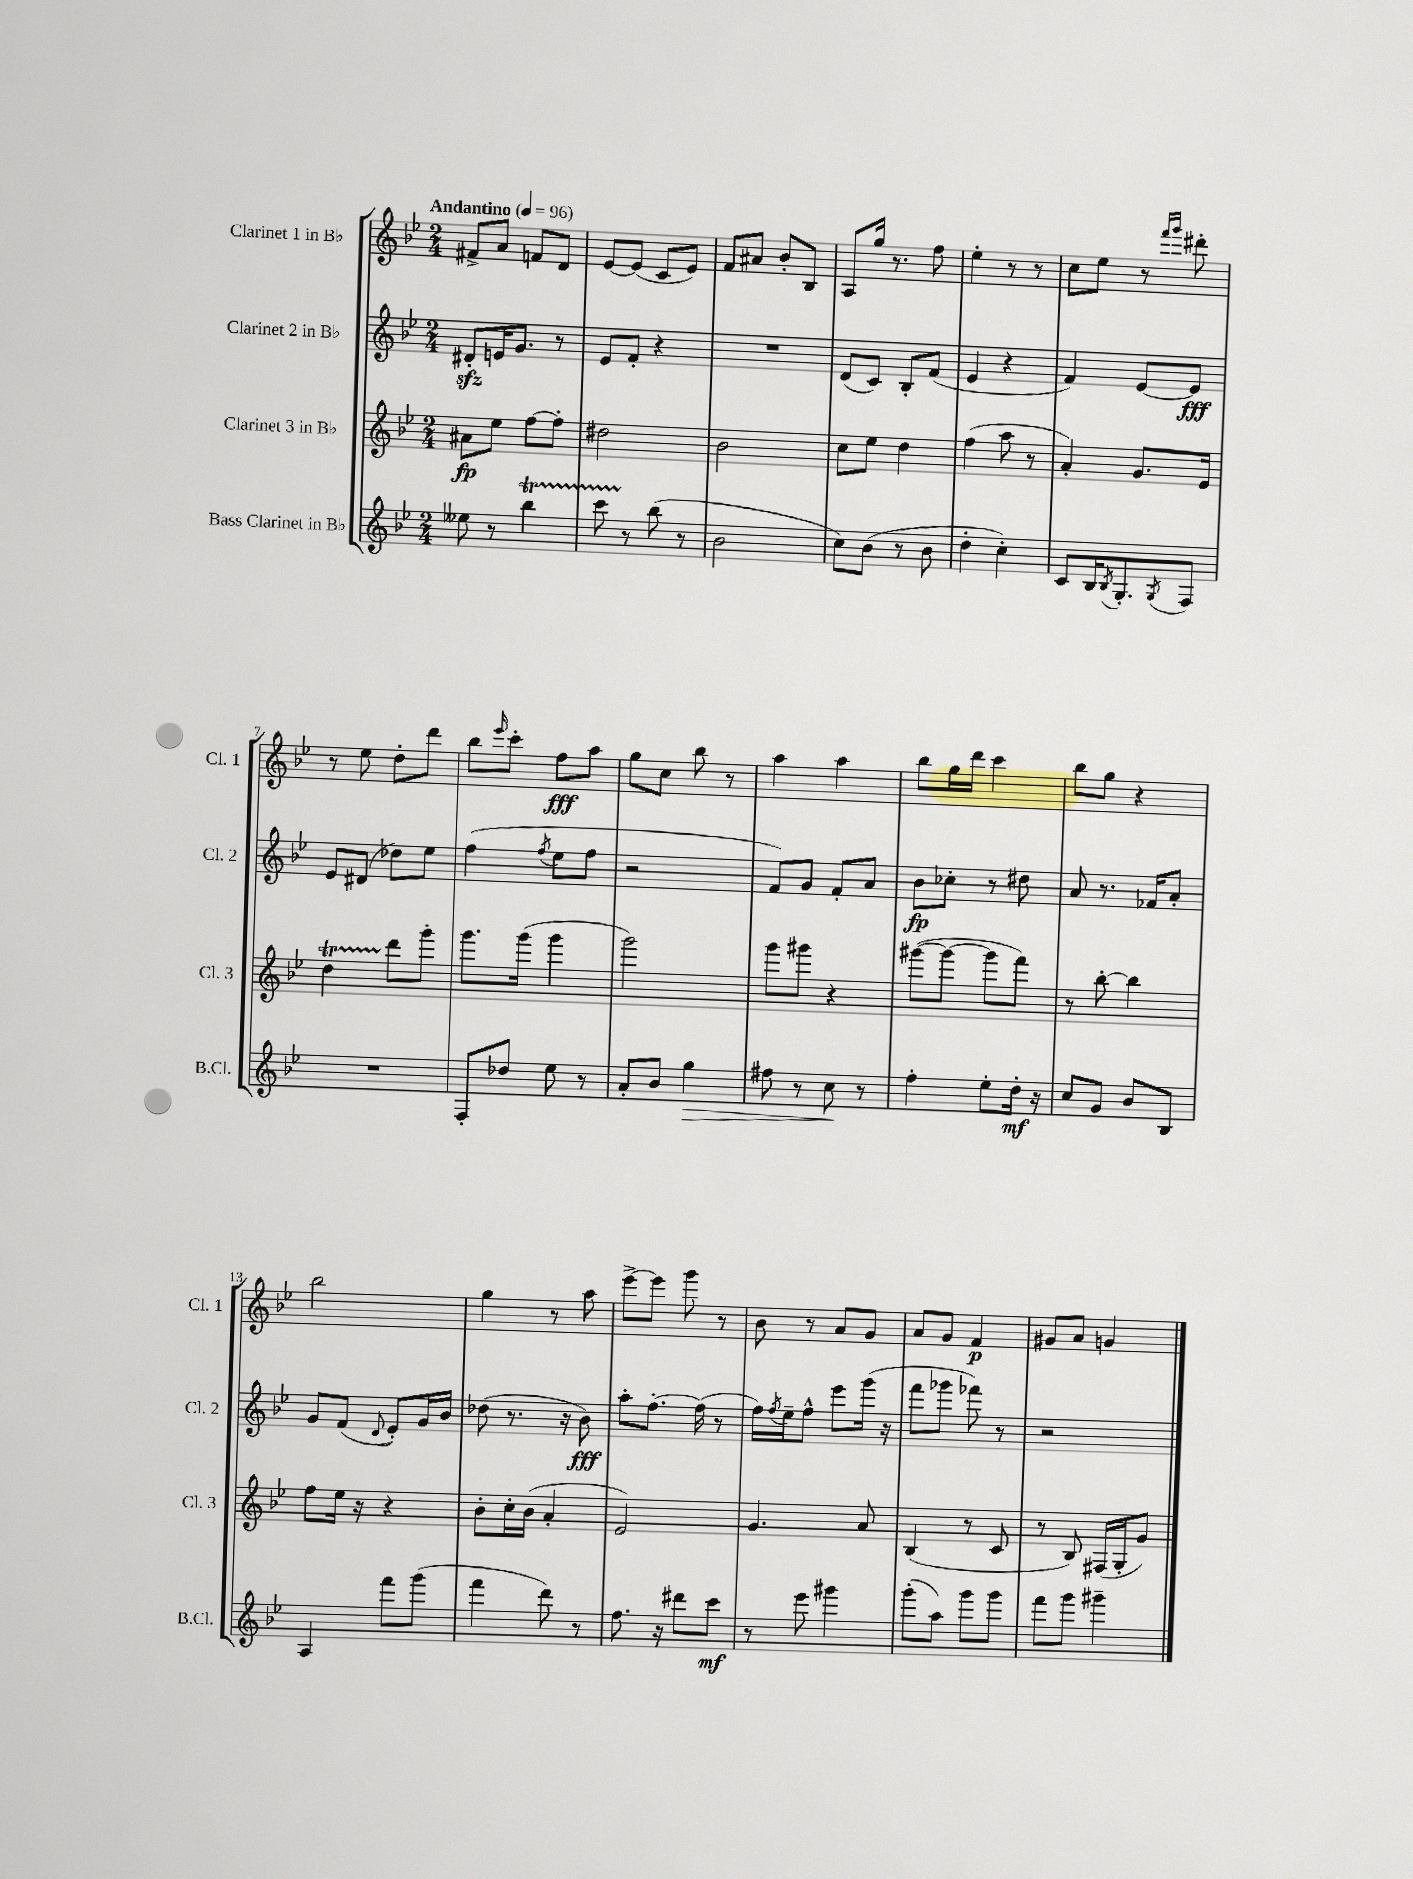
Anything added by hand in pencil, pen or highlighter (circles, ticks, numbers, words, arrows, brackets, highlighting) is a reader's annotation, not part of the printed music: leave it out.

**kern	**dynam	**kern	**dynam	**kern	**dynam	**kern	**dynam
*part4	*part4	*part3	*part3	*part2	*part2	*part1	*part1
*staff4	*staff4	*staff3	*staff3	*staff2	*staff2	*staff1	*staff1
*I"Bass Clarinet in B♭	*	*I"Clarinet 3 in B♭	*	*I"Clarinet 2 in B♭	*	*I"Clarinet 1 in B♭	*
*I'B.Cl.	*	*I'Cl. 3	*	*I'Cl. 2	*	*I'Cl. 1	*
*clefG2	*	*clefG2	*	*clefG2	*	*clefG2	*
*k[b-e-]	*	*k[b-e-]	*	*k[b-e-]	*	*k[b-e-]	*
*M2/4	*	*M2/4	*	*M2/4	*	*M2/4	*
*MM96	*	*MM96	*	*MM96	*	*MM96	*
=1	=1	=1	=1	=1	=1	=1	=1
!	!	!	!	!	!	!LO:TX:a:B:t=Andantino	!
8ee--X\	.	8a#X\L	fp	8d#Xzz'/L	.	8f#X^/L	.
8r	.	8ee-\J	.	16en/K	.	8a/J	.
.	.	.	.	8.g/J	.	.	.
4bb-T\	.	[8ff\L	.	.	.	8fn/L	.
.	.	8ff'\J]	.	8r	.	8d/J	.
=2	=2	=2	=2	=2	=2	=2	=2
8cccTTT\	.	2dd#X\	.	8e-/L	.	[8e-/L	.
8r	.	.	.	8f'/J	.	(8e-/J]	.
(8bb-\	.	.	.	4r	.	8c/L	.
8r	.	.	.	.	.	8e-/J)	.
=3	=3	=3	=3	=3	=3	=3	=3
2b-\	.	2b-\	.	2r	.	8f/L	.
.	.	.	.	.	.	8a#X/J	.
.	.	.	.	.	.	8b-'/L	.
.	.	.	.	.	.	8B-/J	.
=4	=4	=4	=4	=4	=4	=4	=4
8cc\L)	.	8cc\L	.	(8d/L	.	8A/L	.
(8b-\J	.	8ee-\J	.	8c/J)	.	16gg/Jk	.
.	.	.	.	.	.	8.r	.
8r	.	4dd\	.	8B-'/L	.	.	.
8b-\	.	.	.	(8f/J	.	8ff\	.
=5	=5	=5	=5	=5	=5	=5	=5
4dd'\	.	(4ff\	.	4e-/	.	4ee-'\	.
4cc'\)	.	8aa\	.	4r	.	8r	.
.	.	8r	.	.	.	8r	.
=6	=6	=6	=6	=6	=6	=6	=6
8c/L	.	4a'/)	.	4f/)	.	8cc\L	.
16B-/K	.	.	.	.	.	8ee-\J	.
8qB-/	.	.	.	.	.	.	.
8.G'/	.	.	.	.	.	.	.
.	.	8.g/L	.	[8e-/L	.	8r	.
.	.	.	.	.	.	16qqfff/LL	.
8qG/	.	.	.	.	.	16qqggg/JJ	.
8F/J	.	.	.	8e-/J]	fff	8ddd#X'\	.
.	.	16e-/Jk	.	.	.	.	.
!!LO:LB:g=z
=7	=7	=7	=7	=7	=7	=7	=7
2r	.	4ddt\	.	8e-/L	.	8r	.
.	.	.	.	(8d#X/J	.	8ee-\	.
.	.	8ddd\L	.	8dd-X\L)	.	8dd'\L	.
.	.	8ggg'\J	.	8ee-\J	.	8ddd\J	.
=8	=8	=8	=8	=8	=8	=8	=8
8F'/L	.	8.ggg\L	.	(4ff\	.	8bb-\L	.
.	.	.	.	.	.	16qqeee-/	.
8dd-X/J	.	.	.	.	.	8ccc'\J	.
.	.	(16ggg\Jk	.	.	.	.	.
.	.	.	.	8qff/	.	.	.
8ee-\	.	4ggg\	.	8ee-\L	.	8ff\L	fff
8r	.	.	.	8ff\J	.	8aa\J	.
=9	=9	=9	=9	=9	=9	=9	=9
8a'/L	.	2ggg\)	.	2r	.	8gg\L	.
8b-/J	.	.	.	.	.	8cc\J	.
!	!LO:HP:b	!	!	!	!	!	!
4gg\	>	.	.	.	.	8bb-\	.
.	.	.	.	.	.	8r	.
=10	=10	=10	=10	=10	=10	=10	=10
8ff#X\	.	8ggg\L	.	8f/L)	.	4aa\	.
8r	.	8ggg#X\J	.	8g/J	.	.	.
8cc\	.	4r	.	8f'/L	.	4aa\	.
8r	]	.	.	8a/J	.	.	.
=11	=11	=11	=11	=11	=11	=11	=11
4ff'\	.	([8ggg#X\L	.	8b-\L	fp	8bb-\L	.
.	.	8ggg#\J_	.	8cc-X'\J	.	16gg\L	.
.	.	.	.	.	.	16ddd\JJ	.
8ee-'\L	.	8ggg#\L]	.	8r	.	4ccc\	.
16dd'\Jk	mf	8fff\J)	.	8dd#X\	.	.	.
16r	.	.	.	.	.	.	.
=12	=12	=12	=12	=12	=12	=12	=12
8cc/L	.	8r	.	8a/	.	8bb-\L	.
8g/J	.	[8bb-'\	.	8.r	.	8gg\J	.
8b-/L	.	4bb-\]	.	.	.	4r	.
.	.	.	.	16f-X/KL	.	.	.
8B-/J	.	.	.	8a'/J	.	.	.
!!LO:LB:g=z
=13	=13	=13	=13	=13	=13	=13	=13
4A/	.	8ff\L	.	8g/L	.	2bb-\	.
.	.	16ee-\Jk	.	(8f/J	.	.	.
.	.	16r	.	.	.	.	.
.	.	.	.	8qqd/	.	.	.
8fff\L	.	4r	.	8e-'/L)	.	.	.
(8ggg\J	.	.	.	16g/L	.	.	.
.	.	.	.	16b-/JJ	.	.	.
=14	=14	=14	=14	=14	=14	=14	=14
4fff\	.	8b-'\L	.	(8dd-X\	.	4gg\	.
.	.	16cc'\L	.	8.r	.	.	.
.	.	(16b-\JJ	.	.	.	.	.
8ddd\)	.	4a'/	.	.	.	8r	.
.	.	.	.	16r	.	.	.
8r	.	.	.	8b-\)	fff	8aa\	.
=15	=15	=15	=15	=15	=15	=15	=15
8.ff\	.	2e-/)	.	8aa'\L	.	[8eee-^\L	.
.	.	.	.	[8.ff'\J	.	8eee-\J]	.
16r	.	.	.	.	.	.	.
8ddd#X\L	.	.	.	.	.	8ggg\	.
.	.	.	.	(16ff\]	.	.	.
8ccc\J	mf	.	.	8r	.	8r	.
=16	=16	=16	=16	=16	=16	=16	=16
8r	.	4.g/	.	16ff\LL)	.	8b-\	.
.	.	.	.	8qff/	.	.	.
.	.	.	.	16ee-~\J	.	.	.
8eee-\	.	.	.	8ff^^\J	.	8r	.
4ggg#X\	.	.	.	8eee-\L	.	8a/L	.
.	.	8a/	.	(16ggg\Jk	.	8g/J	.
.	.	.	.	16r	.	.	.
=17	=17	=17	=17	=17	=17	=17	=17
(8ggg'\L	.	(4B-/	.	8fff\L	.	8a/L	.
8aa\J)	.	.	.	8ggg-X\J	.	8g/J	.
8ggg\L	.	8r	.	8fff-X\)	.	4f/	p
8ggg\J	.	8c/	.	8r	.	.	.
=18	=18	=18	=18	=18	=18	=18	=18
8fff\L	.	8r	.	2r	.	8g#X/L	.
8ggg\J	.	8B-/)	.	.	.	8a/J	.
4ggg#X~\	.	(16F#X/LL	.	.	.	4gn/	.
.	.	16G'/J	.	.	.	.	.
.	.	8g/J)	.	.	.	.	.
==	==	==	==	==	==	==	==
*-	*-	*-	*-	*-	*-	*-	*-
